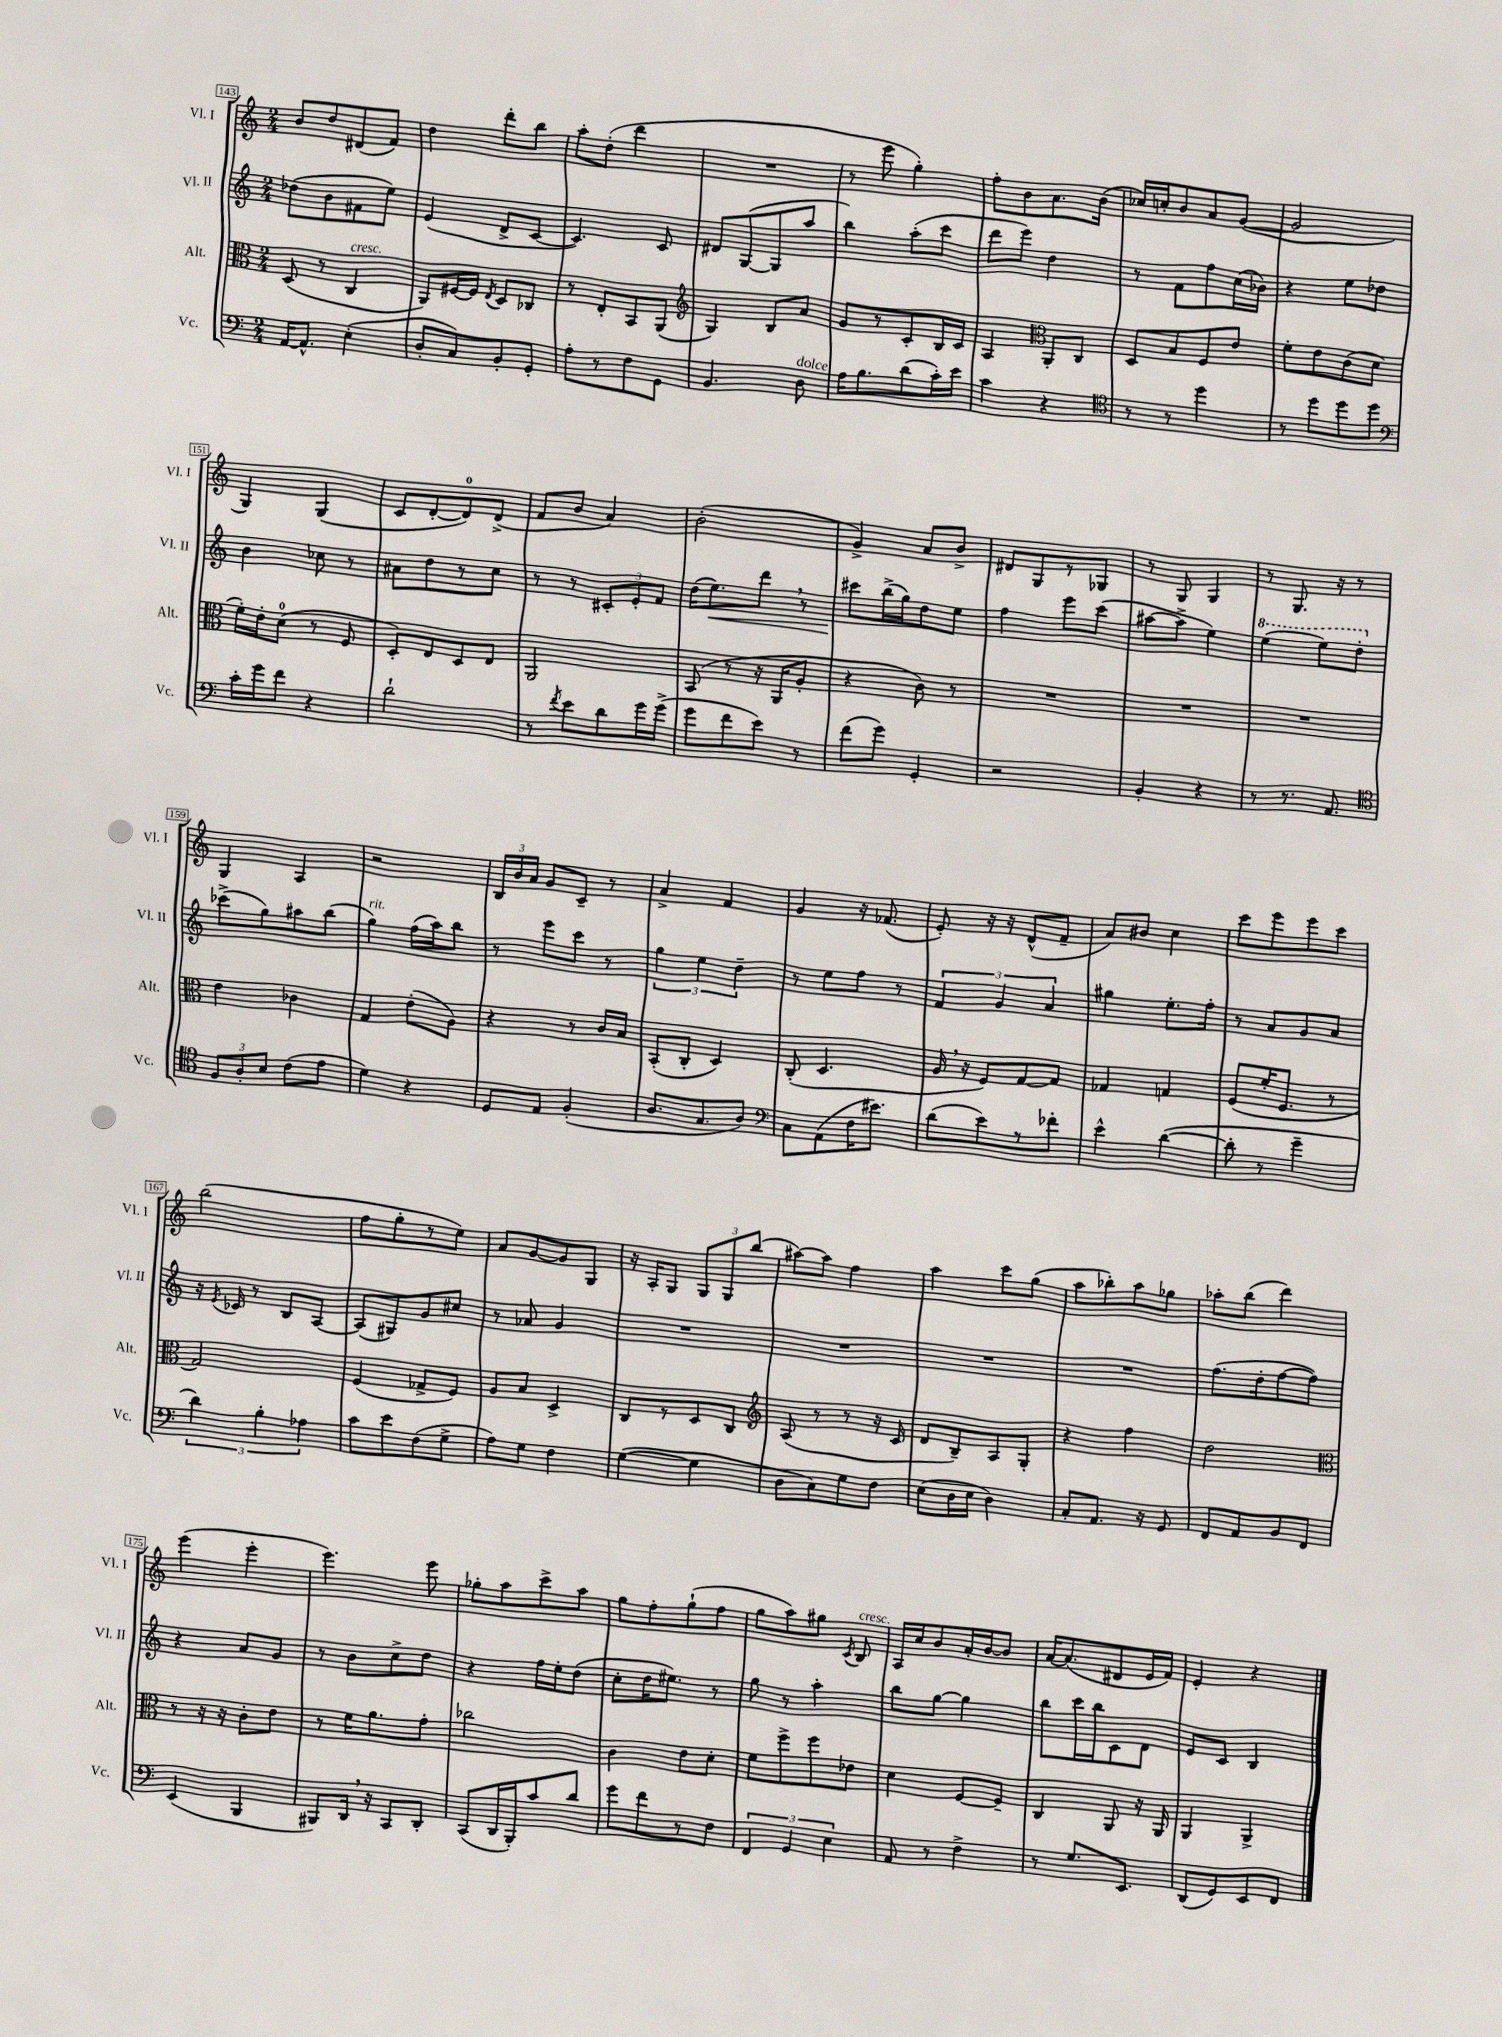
<<
\new StaffGroup <<
\new Staff = "s0" \with { instrumentName = "Vl. I" shortInstrumentName = "Vl. I" } {
    \clef treble \key c \major \numericTimeSignature \time 2/4
    \autoBeamOff b'8[ d''8 dis'8( f'8]) |
    d''4 d'''8[-. b''8] |
    a''8[-. d''8]-.( d'''4 |
    R2 |
    r8 e'''8 g''4-.) |
    f''8[-. b'8 a'8. b'16]( |
    ces''16[) c''16-. b'8 a'8 g'8]~( |
    g'2 |
    g4) g4( |
    c'8[ d'8~-. d'8-0) d'8]->( |
    f'8[ b'8] a'4) |
    b'2-.( |
    g'4->) a'8[ b'8]-> |
    dis'8[ g8 r8 ges8] |
    r8 g8 g4 |
    r8 g8. r16 r8 |
    g4 a4 |
    r2 |
    \tuplet 3/2 { b16[ b'16 a'16] } g'8[ c'8]-- r8 |
    a'4-> f'4 |
    g'4 r16 fes'8.( |
    e'8-.) r16 r16 d'8[-^( f'8]-- |
    a'8[) bis'8] c''4 |
    c'''8[ e'''8 e'''8 c'''8] |
    b''2( |
    f''8[ g''8-. r8 e''8]) |
    a'8[ g'8~ g'8 g8] |
    r16 a16[-. g8] \tuplet 3/2 { g8[ g8 b''8]( } |
    ais''8[~) ais''8] f''4 |
    a''4 c'''8[ g''8]( |
    a''8[ bes''8-.) a''8 ges''8] |
    aes''8[-. b''8]( d'''4) |
    e'''4( e'''4-. |
    e'''4.) e'''8 |
    ges''8[-. a''8 c'''8-> a''8] |
    g''8[ f''8-. g''8-!( f''8] |
    g''8[ a''8) gis''8] \acciaccatura { c'8 } b8^\markup { \italic "cresc." } |
    a16[ c''16 b'8 a'16-. b'16~ b'8] |
    a'16[~ a'8.( dis'8 e'16 f'16]) |
    e'4-. r4 \bar "|." |
}
\new Staff = "s1" \with { instrumentName = "Vl. II" shortInstrumentName = "Vl. II" } {
    \clef treble \key c \major \numericTimeSignature \time 2/4
    \autoBeamOff des''8[( b'8 fis'8 e''8]) |
    e'4( d'8[-> c'8]~ |
    c'4.) c'8 |
    dis'8[ g8~( g8 a''8] |
    b''4) a''8[-.( c'''8] |
    d'''8[ e'''8]) d''4 |
    r8 f'8[ f''8 c''16( bes'16]) |
    r4 e''8[ des''8] |
    b'4 ces''8 r8 |
    ais'8[ d''8 r8 c''8] |
    r8 r8 \tuplet 3/2 { cis'8[-. e'8-. f'8] } |
    d''16[( e''8.\<) d'''8] \breathe r8 |
    cis'''8[\! b''16->( g''16) d''8 e''8] |
    f''4 e'''8[ c'''8]( |
    ais''8[~ ais''8]-> e''4) |
    \ottava #1 e'''4( e'''8[) d'''8]-. \ottava #0 |
    ces'''8[->( g''8) ais''8 b''8]( |
    g''4^\markup { \italic "rit." }) f''16[( a''16) b''8] |
    r8 e'''8[ c'''8] r8 |
    \tuplet 3/2 { g''4 e''4 d''4-- } |
    r8 e''8[ f''8] r8 |
    \tuplet 3/2 { f'4 g'4 a'4 } |
    gis''4 e''8.[-. f''16]-. |
    r8 a'8[ g'8 a'8] |
    r16 \acciaccatura { e'8 } ces'16 r8 b8[ a8]~ |
    a8[( gis8) g'8 cis''8] |
    r8 aes'8 g'4 |
    R2 |
    R2 |
    R2 |
    R2 |
    f''8.[( d''16-. f''8~ f''8]) |
    r4 a'8[ g'8] |
    r8 b'8[ c''8-> d''8] |
    r4 f''16[ e''16-. d''8]( |
    c''8[-. d''16 eis''8.]) r8 |
    g''8 r8 a''4-. |
    b''8[ g''8]~ g''4 |
    b''8[ c'''16 b''16 c'8 d'8] |
    e'8[ c'8] b4 \bar "|." |
}
\new Staff = "s2" \with { instrumentName = "Alt." shortInstrumentName = "Alt." } {
    \clef alto \key c \major \numericTimeSignature \time 2/4
    \autoBeamOff d8( r8 c4^\markup { \italic "cresc." } |
    a,8[) fis16~ fis16] \acciaccatura { e8 } d8[ ces8] |
    r8 e8[-. b,8 a,8]( |
    \clef treble g4) b8[ a'8] |
    g'8[ r8 c'8-. b16 c'16] |
    a4 \clef alto a,8[-. c8] |
    d8[ b8 f8 e'8] |
    f'8[-. e'8 c'8( d'8] |
    f'16[-.) e'16-. d'8]-0( r8 f8 |
    d8[-.) e8 d8 e8] |
    a,2 |
    b,8( r8 r16 a,16[ a8]-. |
    r4 c'8) r8 |
    R2 |
    R2 |
    R2 |
    e'4 ces'4 |
    g4 e'8[-.( a8]) |
    r4 r8 c'16[ b16] |
    b,8[-.( c8]-. d4) |
    c8-.( d4. |
    a16 \breathe r16 f8[) g8~ g8] |
    ges4 g4 |
    f8[( f'16-. f8.] r8 |
    g2) |
    f4( ges8[-> f8]) |
    a8[ b8] d4-> |
    c8[ r8 d8 c8] |
    \clef treble a8( r8 r8 r16 c'16 |
    d'8[ b8--) a8 g8]-. |
    r4 f''4 |
    d''2 |
    \clef alto r8 r16 r16 c'8[-. e'8] |
    r8 f'16[ a'8. g'8]-. |
    ces''2 |
    c'4 e'8[ d'8]-. |
    f'8[ f''8-> f''8 ees'8] |
    d'4 f8[~ f8]-- |
    c4 a,8 r16 a,16 |
    a,4 a,4-> \bar "|." |
}
\new Staff = "s3" \with { instrumentName = "Vc." shortInstrumentName = "Vc." } {
    \clef bass \key c \major \numericTimeSignature \time 2/4
    \autoBeamOff a,16[~ a,8.]-^ e4-.( |
    d8[-. c8) b,8-. g,8]-. |
    a8[-. r8 f8 g,8] |
    b,4. d8^\markup { \italic "dolce" } |
    a16[ b8. d'8( c'16-.) e'16] |
    c'4 r4 |
    \clef tenor r8 r8 d''4 |
    r8 d''8[ d''8 d''8] |
    \clef bass c'16[-. g'16 f'8] r4 |
    d'2-! |
    r8 \acciaccatura { f'8 } e'8[ d'8 g'16 g'16]->( |
    g'8[ f'8 e'8]) r8 |
    f'8[( g'8]) g,4-. |
    r2 |
    b,4-. r4 |
    r8 r8. a,8. |
    \clef tenor \tuplet 3/2 { f8[ a8-. b8] } c'8[( e'8] |
    d'4) r4 |
    d8[ e8] f4-.( |
    a8.[ g8. a8]) |
    \clef bass c8[ a,8( f16 eis'8.]) |
    d'8[( e'8) r8 fes'8]-. |
    e'4-^ d'4~( |
    d'8-. r8 g'4-- |
    \tuplet 3/2 { d'4) b4-. aes4 } |
    c'8[ e'8 f8( g8]-> |
    a8[) g8] f4 |
    g4~( g4 |
    d8[ c8) g8 f8] |
    e8[( d16 e16] d4) |
    c8[-. a,8.] r16 g,8 |
    f,8[ a,8 b,8 f,8] |
    e,4( b,,4 |
    bis,,8[) d,16] \breathe r16 c,8[ d,8]-. |
    c,8[( d,16 b,,16-.) c'8 d'8] |
    g'8[ f'8 r8 f8] |
    \tuplet 3/2 { f,4 g,4 e4 } |
    a,8 r8 f4-> |
    r8 g8.[ e,8.] |
    d,8[( g,8) e,8 f,8] \bar "|." |
}
>>
>>
\layout { \context { \Score currentBarNumber = #143 \override BarNumber.stencil = #(make-stencil-boxer 0.1 0.3 ly:text-interface::print) } }
